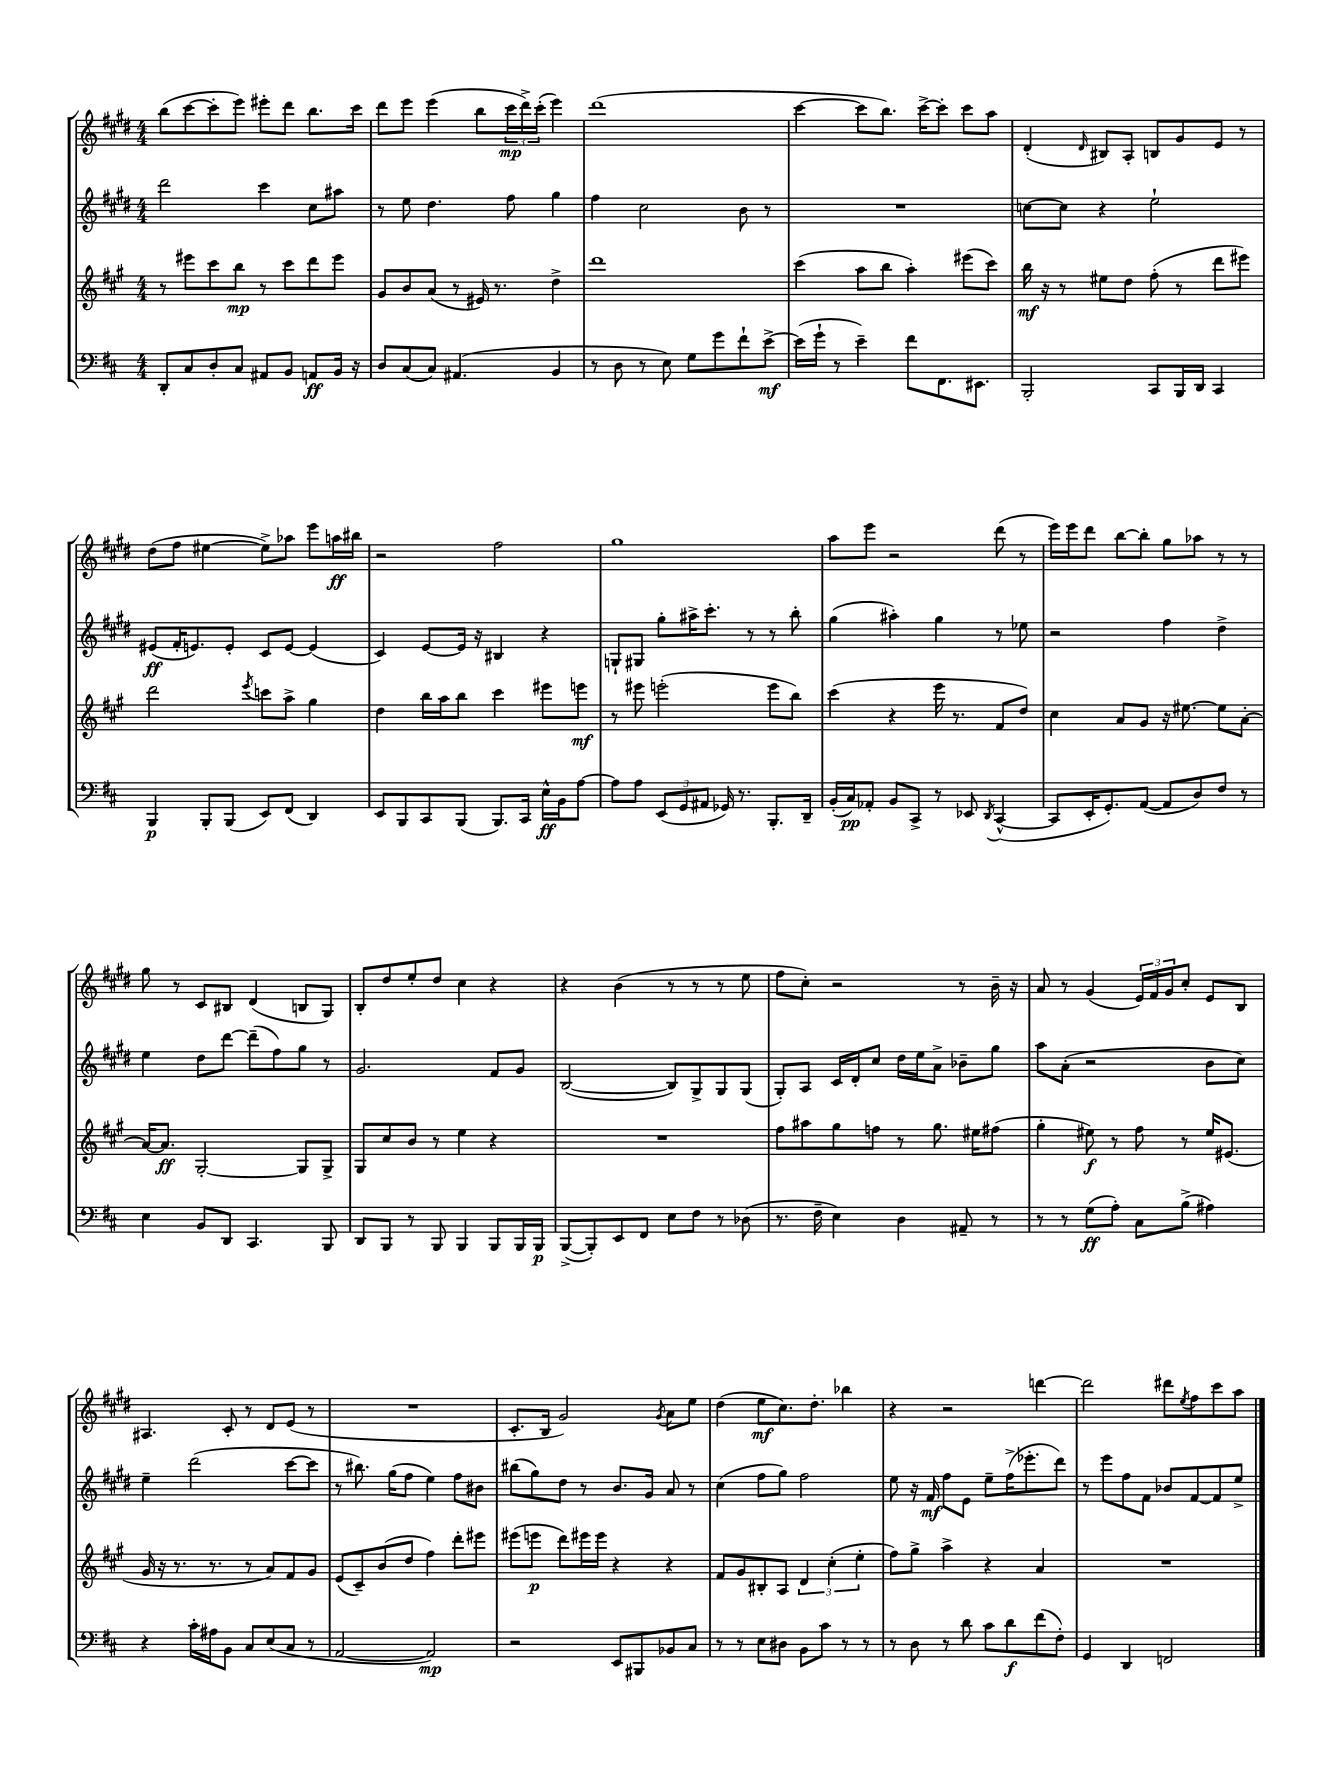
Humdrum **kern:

**kern	**dynam	**kern	**dynam	**kern	**dynam	**kern	**dynam
*part4	*part4	*part3	*part3	*part2	*part2	*part1	*part1
*staff4	*staff4	*staff3	*staff3	*staff2	*staff2	*staff1	*staff1
*clefF4	*	*clefG2	*	*clefG2	*	*clefG2	*
*k[f#c#]	*	*k[f#c#g#]	*	*k[f#c#g#d#]	*	*k[f#c#g#d#]	*
*M4/4	*	*M4/4	*	*M4/4	*	*M4/4	*
=10	=10	=10	=10	=10	=10	=10	=10
8DD'/L	.	8r	.	2ddd#\	.	(8bb\L	.
8C#/	.	8eee#X\L	.	.	.	[8ccc#\	.
8D'/	.	8ccc#\	.	.	.	8ccc#'\]	.
8C#/J	.	8bb\J	mp	.	.	8eee\J)	.
8AA#X/L	.	8r	.	4ccc#\	.	8eee#X'\L	.
8BB/J	.	8ccc#\L	.	.	.	8ddd#\J	.
8AAn/L	ff	8ddd\	.	8cc#\L	.	8.bb\L	.
16BB/Jk	.	8eee#\J	.	8aa#X\J	.	.	.
16r	.	.	.	.	.	16ccc#\Jk	.
=11	=11	=11	=11	=11	=11	=11	=11
8D/L	.	8g#/L	.	8r	.	8ddd#\L	.
(8C#/	.	8b/	.	8ee\	.	8eee\J	.
8C#/J)	.	(8a/J	.	4.dd#\	.	(4eee\	.
(4.AA#X/	.	8r	.	.	.	.	.
.	.	16e#X/)	.	.	.	8bb\L	.
.	.	8.r	.	.	.	.	.
.	.	.	.	8ff#\	.	24ccc#\L	mp
.	.	.	.	.	.	24ddd#^\)	.
.	.	.	.	.	.	(24ccc#'\JJ	.
4BB/	.	4dd^\	.	4gg#\	.	4eee\)	.
=12	=12	=12	=12	=12	=12	=12	=12
8r	.	1ddd	.	4ff#\	.	(1ddd#	.
8D\	.	.	.	.	.	.	.
8r	.	.	.	2cc#\	.	.	.
8E\)	.	.	.	.	.	.	.
8G\L	.	.	.	.	.	.	.
8g\	.	.	.	.	.	.	.
8f#`\	.	.	.	8b\	.	.	.
[8e^\J	mf	.	.	8r	.	.	.
=13	=13	=13	=13	=13	=13	=13	=13
(16e\LL]	.	(4ccc#\	.	1r	.	[4ccc#\	.
16g`\JJ	.	.	.	.	.	.	.
8r	.	.	.	.	.	.	.
4e~\)	.	8aa\L	.	.	.	8ccc#\L]	.
.	.	8bb\J	.	.	.	8.bb\J)	.
8f#\L	.	4aa'\)	.	.	.	.	.
.	.	.	.	.	.	[16ccc#^\KL	.
8.FF#\	.	.	.	.	.	8ccc#'\J]	.
.	.	(8eee#X\L	.	.	.	8ccc#\L	.
8.EE#X\J	.	.	.	.	.	.	.
.	.	8ccc#\J)	.	.	.	8aa\J	.
=14	=14	=14	=14	=14	=14	=14	=14
2BBB'/	.	16bb\	mf	[8ccn\L	.	(4d#'/	.
.	.	16r	.	.	.	.	.
.	.	8r	.	8cc\J]	.	.	.
.	.	.	.	.	.	16qqd#/	.
.	.	8ee#X\L	.	4r	.	8B#X/L)	.
.	.	8dd\J	.	.	.	8A'/J	.
8CC#/L	.	(8ff#'\	.	2ee`\	.	8Bn/L	.
16BBB/L	.	8r	.	.	.	8g#/	.
16DD/JJ	.	.	.	.	.	.	.
4CC#/	.	8ddd\L	.	.	.	8e/J	.
.	.	8eee#X\J)	.	.	.	8r	.
!!LO:LB:g=z
=15	=15	=15	=15	=15	=15	=15	=15
4BBB/	p	2ddd\	.	(8e#X/L	ff	(8dd#\L	.
.	.	.	.	16f#'/K	.	8ff#\J	.
.	.	.	.	8.en/)	.	.	.
8BBB'/L	.	.	.	.	.	[4ee#X\	.
(8BBB/J	.	.	.	8e'/J	.	.	.
.	.	8qeee/	.	.	.	.	.
8EE/L)	.	8cccn\L	.	8c#/L	.	8ee#^\L])	.
(8FF#/J	.	8aa^\J	.	[8e/J	.	8aa-X\J	.
4DD/)	.	4gg#\	.	(4e/]	.	8eee\L	.
.	.	.	.	.	.	16aan\L	ff
.	.	.	.	.	.	16bb#X\JJ	.
=16	=16	=16	=16	=16	=16	=16	=16
8EE/L	.	4dd\	.	4c#/)	.	2r	.
8BBB/	.	.	.	.	.	.	.
8CC#/	.	16bb\LL	.	[8e/L	.	.	.
.	.	16aa\J	.	.	.	.	.
(8BBB/J	.	8bb\J	.	16e/Jk]	.	.	.
.	.	.	.	16r	.	.	.
8.BBB/L)	.	4ccc#\	.	4B#X/	.	2ff#\	.
16CC#/Jk	.	.	.	.	.	.	.
16E^^\LL	ff	8eee#X\L	.	4r	.	.	.
16BB\J	.	.	.	.	.	.	.
[8A\J	.	8eeen\J	mf	.	.	.	.
=17	=17	=17	=17	=17	=17	=17	=17
8A\L]	.	8r	.	8Gn`/L	.	1gg#	.
8A\J	.	8eee#X\	.	8G#X/J	.	.	.
(12EE/L	.	(2eeen'\	.	8gg#'\L	.	.	.
12GG/	.	.	.	.	.	.	.
.	.	.	.	16aa#X^\K	.	.	.
12AA#X/J	.	.	.	.	.	.	.
.	.	.	.	8.ccc#'\J	.	.	.
16GG-X/)	.	.	.	.	.	.	.
8.r	.	.	.	.	.	.	.
.	.	.	.	8r	.	.	.
8.BBB'/L	.	8eee\L	.	8r	.	.	.
.	.	8bb\J)	.	8bb'\	.	.	.
16DD~/Jk	.	.	.	.	.	.	.
=18	=18	=18	=18	=18	=18	=18	=18
(16BB'/LL	.	(4ccc#\	.	(4gg#\	.	8aa\L	.
16C#/J)	pp	.	.	.	.	.	.
8AA-X'/J	.	.	.	.	.	8eee\J	.
8BB/L	.	4r	.	4aa#X'\)	.	2r	.
8CC#^/J	.	.	.	.	.	.	.
8r	.	16eee\	.	4gg#\	.	.	.
.	.	8.r	.	.	.	.	.
8EE-X/	.	.	.	.	.	.	.
8qDD/	.	.	.	.	.	.	.
([4CC#^^/	.	8f#/L	.	8r	.	(8ddd#\	.
.	.	8dd/J)	.	8ee-X\	.	8r	.
=19	=19	=19	=19	=19	=19	=19	=19
8CC#/L]	.	4cc#\	.	2r	.	16eee\LL)	.
.	.	.	.	.	.	16eee\J	.
16EE'/K	.	.	.	.	.	8ddd#\J	.
8.GG'/)	.	.	.	.	.	.	.
.	.	8a/L	.	.	.	[8bb\L	.
([8AA/J	.	8g#/J	.	.	.	8bb'\J]	.
8AA/L]	.	16r	.	4ff#\	.	8gg#\L	.
.	.	[8.ee#X\	.	.	.	.	.
8D/)	.	.	.	.	.	8aa-X\J	.
8F#/J	.	8ee#\L]	.	4dd#^\	.	8r	.
8r	.	[8a'\J	.	.	.	8r	.
!!LO:LB:g=z
=20	=20	=20	=20	=20	=20	=20	=20
4E\	.	16a/KL_	.	4ee\	.	8gg#\	.
.	.	8.a/J]	ff	.	.	.	.
.	.	.	.	.	.	8r	.
8BB/L	.	[2G#'/	.	8dd#\L	.	8c#/L	.
8DD/J	.	.	.	[8ddd#\J	.	8B#X/J	.
4.CC#/	.	.	.	(8ddd#~\L]	.	(4d#/	.
.	.	.	.	8ff#\)	.	.	.
.	.	8G#/L]	.	8gg#\J	.	8Bn/L	.
8BBB/	.	8G#^/J	.	8r	.	8G#/J)	.
=21	=21	=21	=21	=21	=21	=21	=21
8DD/L	.	8G#/L	.	2.g#/	.	8B'/L	.
8BBB/J	.	8cc#/	.	.	.	8dd#/	.
8r	.	8b/J	.	.	.	8ee'/	.
8BBB/	.	8r	.	.	.	8dd#/J	.
4BBB/	.	4ee\	.	.	.	4cc#\	.
8BBB/L	.	4r	.	8f#/L	.	4r	.
16BBB/L	.	.	.	8g#/J	.	.	.
16BBB/JJ	p	.	.	.	.	.	.
=22	=22	=22	=22	=22	=22	=22	=22
([8BBB^/L	.	1r	.	([2B/	.	4r	.
8BBB'/])	.	.	.	.	.	.	.
8EE/	.	.	.	.	.	(4b\	.
8FF#/J	.	.	.	.	.	.	.
8E\L	.	.	.	8B/L])	.	8r	.
8F#\J	.	.	.	8G#^/	.	8r	.
8r	.	.	.	8G#/	.	8r	.
(8D-X\	.	.	.	(8G#/J	.	8ee\	.
=23	=23	=23	=23	=23	=23	=23	=23
8.r	.	8ff#\L	.	8G#'/L)	.	8ff#\L	.
.	.	8aa#X\	.	8A/J	.	8cc#'\J)	.
16F#~\	.	.	.	.	.	.	.
4E\)	.	8gg#\	.	16c#/LL	.	2r	.
.	.	.	.	16d#'/J	.	.	.
.	.	8ffn\J	.	8cc#/J	.	.	.
4D\	.	8r	.	16dd#\LL	.	.	.
.	.	.	.	16ee\J	.	.	.
.	.	8.gg#\	.	8a^\J	.	.	.
8AA#X~/	.	.	.	8b-X~\L	.	8r	.
.	.	16ee#X\KL	.	.	.	.	.
8r	.	(8ff#X\J	.	8gg#\J	.	16b~\	.
.	.	.	.	.	.	16r	.
=24	=24	=24	=24	=24	=24	=24	=24
8r	.	4gg#'\	.	8aa\L	.	8a/	.
8r	.	.	.	(8a'\J	.	8r	.
(8G\L	ff	8ee#X\)	f	2r	.	(4g#/	.
8A'\J)	.	8r	.	.	.	.	.
8C#\L	.	8ff#\	.	.	.	24e/LL)	.
.	.	.	.	.	.	24f#/	.
.	.	.	.	.	.	24g#/J	.
(8B^\J	.	8r	.	.	.	8cc#'/J	.
4A#X\)	.	16ee#/KL	.	8b\L	.	8e/L	.
.	.	(8.e#X/J	.	.	.	.	.
.	.	.	.	8cc#\J)	.	8B/J	.
!!LO:LB:g=z
=25	=25	=25	=25	=25	=25	=25	=25
4r	.	16g#/	.	4ee~\	.	4.A#X/	.
.	.	16r	.	.	.	.	.
.	.	8.r	.	.	.	.	.
16c#'\LL	.	.	.	(2ddd#\	.	.	.
16A#X\J	.	8.r	.	.	.	.	.
8BB\J	.	.	.	.	.	8c#'/	.
8C#/L	.	8r	.	.	.	8r	.
(8E/	.	8a/L)	.	.	.	8d#/L	.
8C#/J	.	8f#/	.	[8ccc#\L	.	(8e/J	.
8r	.	8g#/J	.	8ccc#\J]	.	8r	.
=26	=26	=26	=26	=26	=26	=26	=26
[2AA/	.	(8e/L	.	8r	.	1r	.
.	.	8c#~/)	.	8.bb#X\)	.	.	.
.	.	(8b/	.	.	.	.	.
.	.	.	.	(16gg#\KL	.	.	.
.	.	8dd/J	.	8ff#\J	.	.	.
2AA/])	mp	4ff#\)	.	4ee\)	.	.	.
.	.	8ddd'\L	.	8ff#\L	.	.	.
.	.	8eee#X\J	.	8b#X\J	.	.	.
=27	=27	=27	=27	=27	=27	=27	=27
2r	.	(8eee#X\L	.	(8bb#X\L	.	8.c#'/L	.
.	.	8eeen\J	p	8gg#\)	.	.	.
.	.	.	.	.	.	16B/Jk	.
.	.	8ddd\L)	.	8dd#\J	.	2g#/)	.
.	.	16eee#X\L	.	8r	.	.	.
.	.	16eee#\JJ	.	.	.	.	.
8EE/L	.	4r	.	8.b/L	.	.	.
8BBB#X/	.	.	.	.	.	.	.
.	.	.	.	16g#/Jk	.	.	.
.	.	.	.	.	.	8qg#/	.
8BB-X/	.	4r	.	8a/	.	8a\L	.
8C#/J	.	.	.	8r	.	8ee\J	.
=28	=28	=28	=28	=28	=28	=28	=28
8r	.	8f#/L	.	(4cc#\	.	(4dd#\	.
8r	.	8g#/	.	.	.	.	.
8E\L	.	8B#X'/	.	8ff#\L	.	8ee\L	mf
8D#X\J	.	8A/J	.	8gg#\J)	.	8.cc#\)	.
8BB\L	.	6d/	.	2ff#\	.	.	.
.	.	.	.	.	.	8.dd#'\J	.
8c#\J	.	.	.	.	.	.	.
.	.	(6cc#'\	.	.	.	.	.
8r	.	.	.	.	.	4bb-X\	.
.	.	6ee'\	.	.	.	.	.
8r	.	.	.	.	.	.	.
=29	=29	=29	=29	=29	=29	=29	=29
8r	.	8ff#\L)	.	8ee\	.	4r	.
8D\	.	8gg#^\J	.	16r	.	.	.
.	.	.	.	16f#/	mf	.	.
8r	.	4aa^\	.	8ff#\L	.	2r	.
8d\	.	.	.	8e\J	.	.	.
8c#\L	.	4r	.	8ee~\L	.	.	.
8d\	f	.	.	(16ff#^\K	.	.	.
.	.	.	.	8.eee-X'\	.	.	.
(8f#\	.	4a/	.	.	.	[4dddn\	.
8F#'\J)	.	.	.	8ddd#\J)	.	.	.
=30	=30	=30	=30	=30	=30	=30	=30
4GG/	.	1r	.	8r	.	2ddd\]	.
.	.	.	.	8eee\L	.	.	.
4DD/	.	.	.	8ff#\	.	.	.
.	.	.	.	8f#\J	.	.	.
2FFn/	.	.	.	8b-X/L	.	8ddd#X\L	.
.	.	.	.	.	.	8qee/	.
.	.	.	.	[8f#/	.	8ff#\	.
.	.	.	.	8f#/]	.	8ccc#\	.
.	.	.	.	8ee^/J	.	8aa\J	.
==	==	==	==	==	==	==	==
*-	*-	*-	*-	*-	*-	*-	*-
